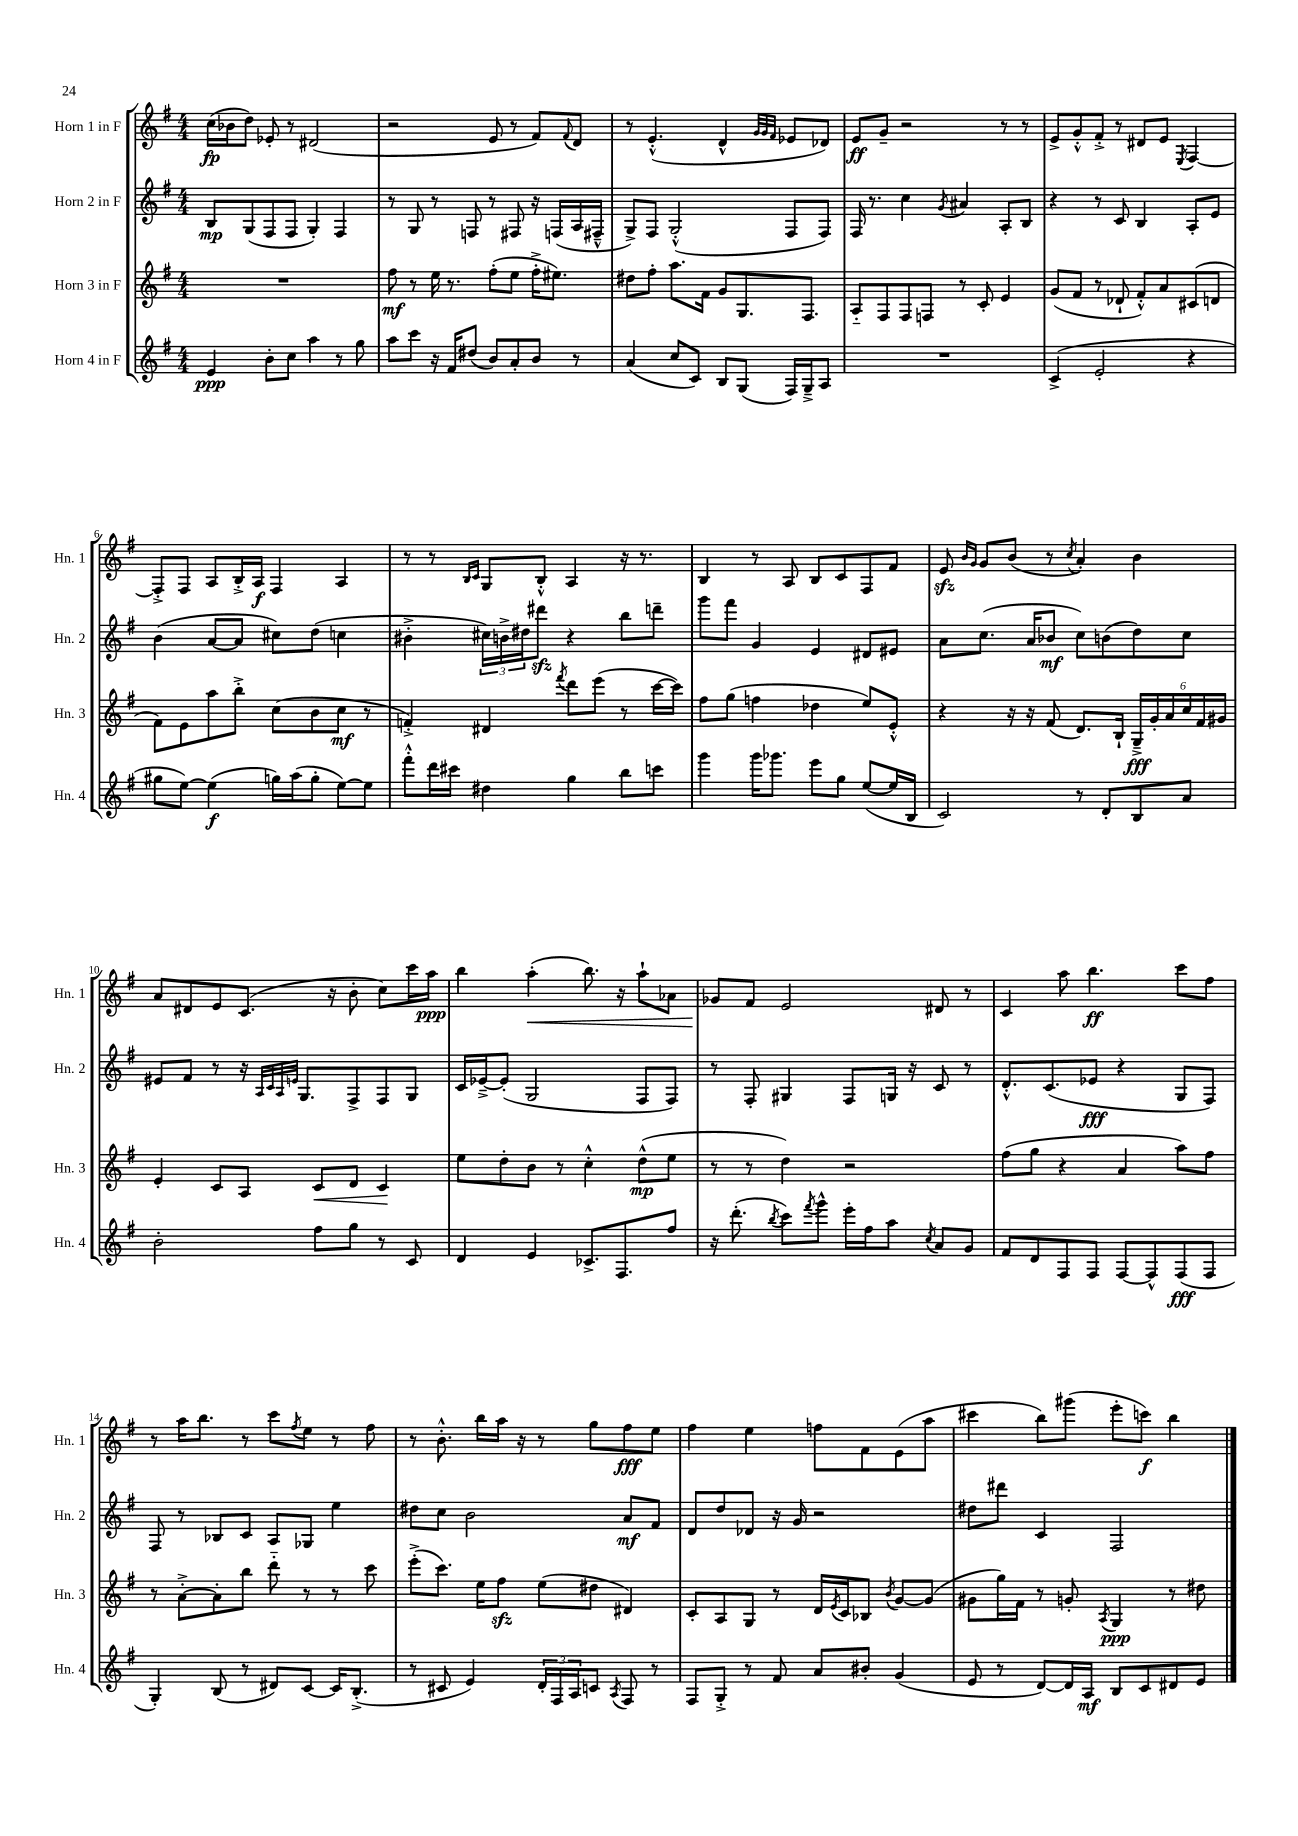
<<
\new StaffGroup <<
\new Staff = "s0" \with { instrumentName = "Horn 1 in F" shortInstrumentName = "Hn. 1" } {
    \clef treble \key g \major \numericTimeSignature \time 4/4
    c''16\fp( bes'16 d''8) ees'8-. r8 dis'2( |
    r2 e'8 r8 fis'8) \appoggiatura { fis'8 } d'8 |
    r8 e'4.-.-^( d'4-^ \grace { g'32 g'32 fis'32 } ees'8 des'8) |
    e'8\ff g'8-- r2 r8 r8 |
    e'8-> g'8-.-^ fis'8-.-> r8 dis'8 e'8 \acciaccatura { e8 } fis4~ |
    fis8-.-> fis8 a8 b16-.-> a16\f fis4 a4 |
    r8 r8 \grace { b16 c'16 } g8 b8-.-^ a4 r16 r8. |
    b4 r8 a8 b8 c'8 fis8 fis'8 |
    e'8\sfz \grace { b'16 g'16 } g'8 b'8( r8 \acciaccatura { c''8 } a'4-.) b'4 |
    a'8 dis'8 e'8 c'8.( r16 b'8-. c''8) c'''16 a''16\ppp |
    b''4 a''4-.\<( b''8.) r16 a''8-! aes'8 |
    ges'8\! fis'8 e'2 dis'8 r8 |
    c'4 a''8 b''4.\ff c'''8 fis''8 |
    r8 a''16 b''8. r8 c'''8 \acciaccatura { fis''8 } e''8 r8 fis''8 |
    r8 b'8.-.-^ b''16 a''16 r16 r8 g''8 fis''8\fff e''8 |
    fis''4 e''4 f''8 fis'8 e'8( a''8 |
    cis'''4 b''8) gis'''8( e'''8-. c'''8\f) b''4 \bar "|." |
}
\new Staff = "s1" \with { instrumentName = "Horn 2 in F" shortInstrumentName = "Hn. 2" } {
    \clef treble \key g \major \numericTimeSignature \time 4/4
    b8\mp g8( fis8 fis8 g4-.) fis4 |
    r8 g8 r8 f8 r8 fis8 r16 f16( a16 fis16---^ |
    g8->) fis8 g2-.-^( fis8 fis8) |
    fis16 r8. c''4 \acciaccatura { g'8 } ais'4 a8-. b8 |
    r4 r8 c'8 b4 a8-. e'8 |
    b'4( a'8~ a'8 cis''8) d''8( c''4 |
    bis'4-.-> \tuplet 3/2 { cis''16) b'16-> dis''16 } dis'''8\sfz r4 b''8 d'''8-- |
    g'''8 fis'''8 g'4 e'4 dis'8 eis'8 |
    a'8 c''8.( a'16 bes'8\mf c''8) b'8( d''8) c''8 |
    eis'8 fis'8 r8 r16 \grace { a32 c'32 a32 e'32 } g8. fis8-> fis8 g8 |
    c'16 ees'16~---> ees'8-.( g2 fis8 fis8) |
    r8 fis8-. gis4 fis8 g16 r16 c'8 r8 |
    d'8.-.-^ c'8.( ees'8\fff r4 g8 fis8) |
    fis8 r8 bes8 c'8 a8 ges8 e''4 |
    dis''8 c''8 b'2 a'8\mf fis'8 |
    d'8 d''8 des'8 r16 g'16 r2 |
    dis''8 dis'''8 c'4 fis2 \bar "|." |
}
\new Staff = "s2" \with { instrumentName = "Horn 3 in F" shortInstrumentName = "Hn. 3" } {
    \clef treble \key g \major \numericTimeSignature \time 4/4
    R1 |
    fis''8\mf r8 e''16 r8. fis''8-.( e''8 fis''16-.-> eis''8.) |
    dis''8 fis''8-. a''8. fis'16 g'8 g8. fis8. |
    a8-_ fis8 fis8 f8 r8 c'8-. e'4 |
    g'8( fis'8 r8 des'8-! fis'8-.-^) a'8 cis'8( d'8 |
    fis'8) e'8 a''8 b''8-.-> c''8( b'8 c''8\mf r8 |
    f'4-.->) dis'4 \acciaccatura { fis'''8 } d'''8 e'''8( r8 c'''16~ c'''16) |
    fis''8 g''8( f''4 des''4 e''8) e'8-.-^ |
    r4 r16 r16 fis'8( d'8.) b16-! \tuplet 6/4 { g16--->\fff g'16-. a'16 c''16 fis'16 gis'16 } |
    e'4-. c'8 a8 c'8\< d'8 c'4\! |
    e''8 d''8-. b'8 r8 c''4-.-^ d''8-^\mp( e''8 |
    r8 r8 d''4) r2 |
    fis''8( g''8 r4 a'4 a''8) fis''8 |
    r8 a'8~-.-> a'8-. b''8 d'''8-_ r8 r8 c'''8 |
    e'''8-.->( c'''8.) e''16 fis''8\sfz e''8( dis''8 dis'4) |
    c'8-. a8 g8 r8 d'16 \acciaccatura { e'8 } c'16 bes8 \acciaccatura { b'8 } g'8~ g'8( |
    gis'8 g''16) fis'16 r8 g'8-. \acciaccatura { a8 } g4\ppp r8 dis''8 \bar "|." |
}
\new Staff = "s3" \with { instrumentName = "Horn 4 in F" shortInstrumentName = "Hn. 4" } {
    \clef treble \key g \major \numericTimeSignature \time 4/4
    e'4\ppp b'8-. c''8 a''4 r8 g''8 |
    a''8 c'''8 r16 fis'16 dis''8( b'8) a'8-. b'8 r8 |
    a'4( c''8 c'8) b8 g8( fis16) g16---> a8 |
    R1 |
    c'4->( e'2-. r4 |
    gis''8 e''8~) e''4\f( g''16) a''16( g''8-. e''8~) e''8 |
    fis'''8-.-^ d'''16 cis'''16 dis''4 g''4 b''8 c'''8 |
    g'''4 g'''16 ges'''8. e'''8 g''8 e''8~( e''16 b16 |
    c'2) r8 d'8-. b8 a'8 |
    b'2-. fis''8 g''8 r8 c'8 |
    d'4 e'4 ces'8.-> fis8. fis''8 |
    r16 d'''8.-.( \acciaccatura { b''8 } c'''8) \acciaccatura { fis'''8 } g'''8-^ e'''16-. fis''16 a''8 \acciaccatura { c''8 } a'8 g'8 |
    fis'8 d'8 fis8 fis8 fis8~ fis8-^ fis8\fff( fis8 |
    g4-.) b8( r8 dis'8) c'8~ c'16 b8.-.->( |
    r8 cis'8 e'4) \tuplet 3/2 { d'16-. fis16 a16 } c'8 \acciaccatura { a8 } fis8 r8 |
    fis8 g8-.-> r8 fis'8 a'8 bis'8-. g'4( |
    e'8 r8 d'8~) d'16 a16\mf b8 c'8 dis'8 e'8 \bar "|." |
}
>>
>>
